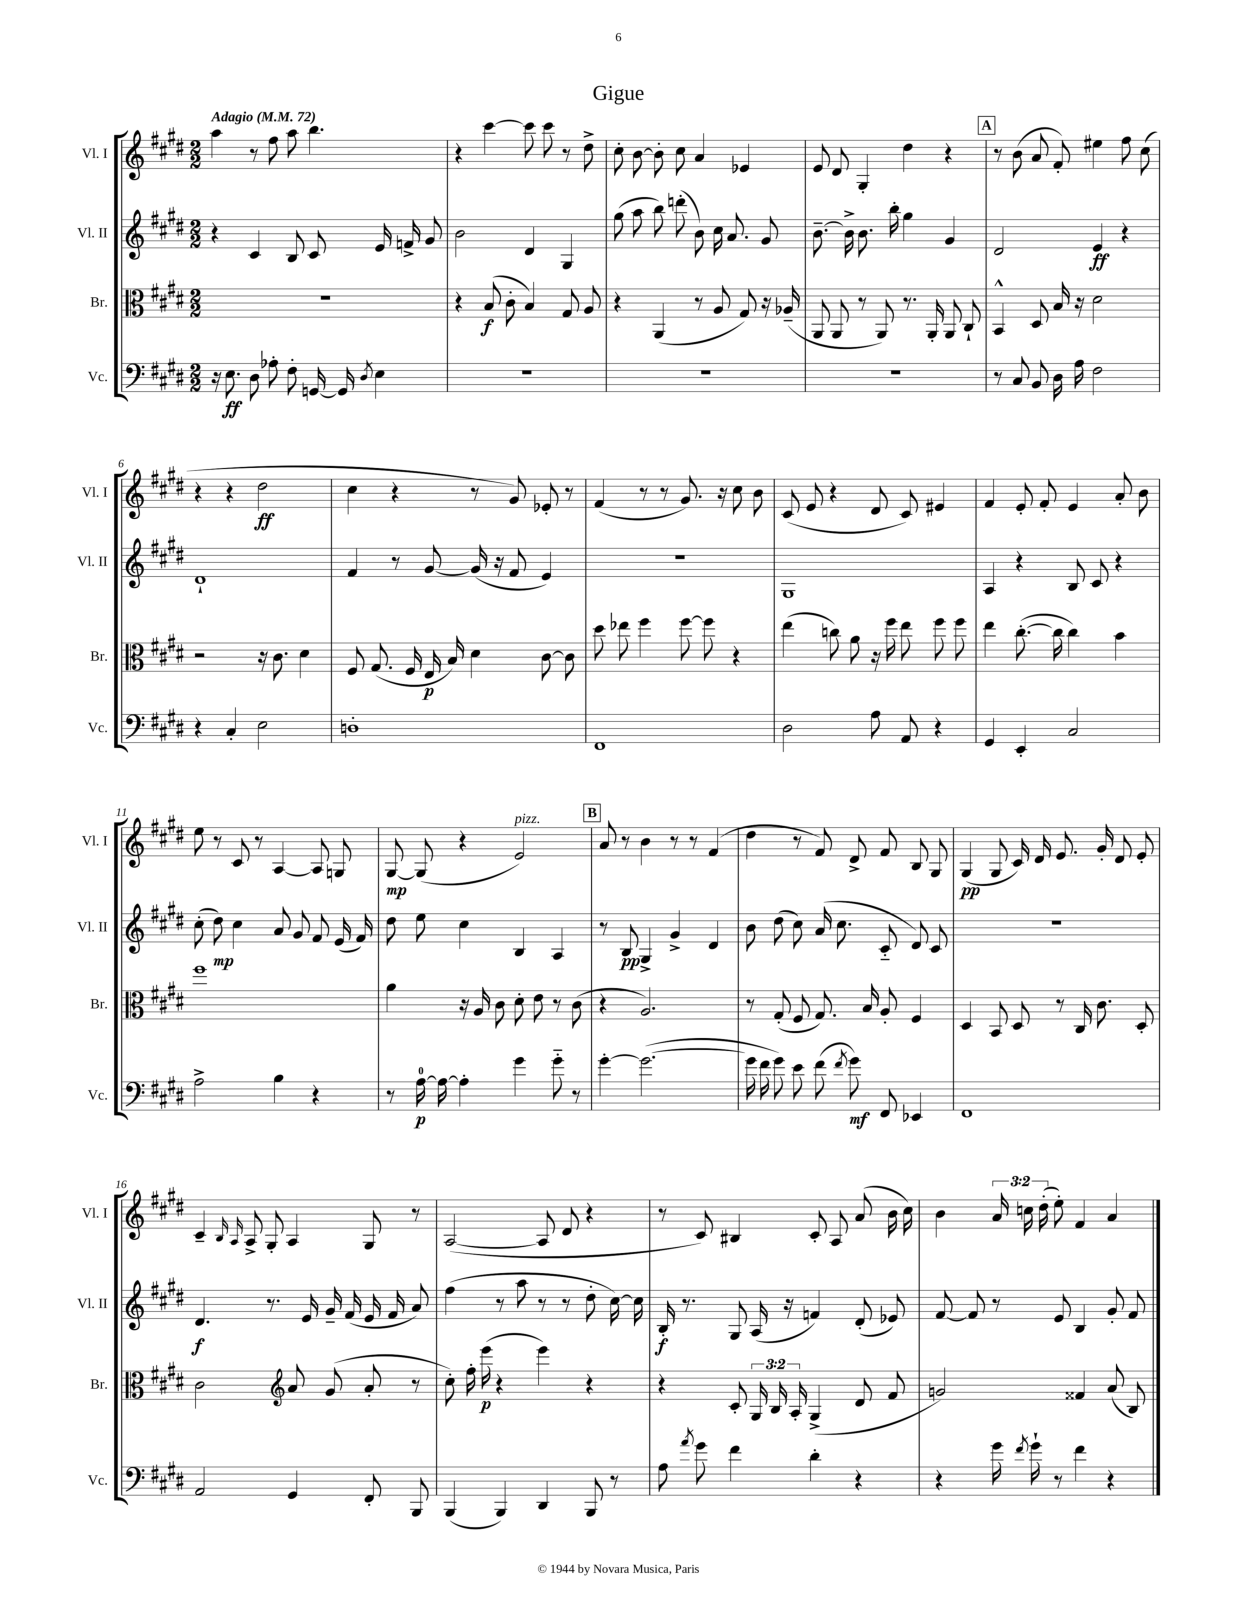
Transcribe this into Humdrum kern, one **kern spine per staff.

**kern	**kern	**kern	**kern
*staff4	*staff3	*staff2	*staff1
*clefF4	*clefC3	*clefG2	*clefG2
*k[f#c#g#d#]	*k[f#c#g#d#]	*k[f#c#g#d#]	*k[f#c#g#d#]
*M2/2	*M2/2	*M2/2	*M2/2
*MM72	*MM72	*MM72	*MM72
16r	1r	4r	4aa
8.E	.	.	.
8D#	.	4c#	8r
8A-'	.	.	8ff#
8F#'	.	8B	8aa
[16GG	.	8c#	4.bb
16GG]	.	.	.
8qD#	.	.	.
4E	.	16e	.
.	.	16f^	.
.	.	8g#	.
=	=	=	=
1r	4r	2b	4r
.	(8B	.	[4ccc#
.	8c#'	.	.
.	4B)	4d#	8ccc#]
.	.	.	8ccc#
.	8G#	4G#	8r
.	8A	.	8dd#^
=	=	=	=
1r	4r	(8gg#	8cc#'
.	.	8aa	[8b
.	(4AA	8bb)	8b']
.	.	(8ddd'	8cc#
.	8r	8b)	4a
.	8A	16cc#	.
.	.	8.a	.
.	8G#)	.	4e-
.	16r	8g#	.
.	(16A-~	.	.
=	=	=	=
1r	8AA	[8.b~	8e
.	8AA	.	8d#
.	.	16b^]	.
.	8r	8.b	4G#'
.	8AA)	.	.
.	.	16bb'	.
.	8.r	4gg#	4dd#
.	16AA'	.	.
.	8AA	4g#	4r
.	8C#`	.	.
=	=	=	=
8r	4BB^^	2d#	8r
8C#	.	.	(8b
8BB	8D#	.	8a
16D#	16B	.	8f#')
16A	16r	.	.
2F#	2d#	4e	4ee#
.	.	4r	8ff#
.	.	.	(8cc#
=	=	=	=
4r	2r	1d#`	4r
4C#'	.	.	4r
2E	16r	.	2dd#
.	8.c#	.	.
.	4d#	.	.
=	=	=	=
1D'	8F#	4f#	4cc#
.	(8.G#	.	.
.	.	8r	4r
.	16F#	.	.
.	16E	[8g#	.
.	16B)	.	.
.	4d#	(16g#]	8r
.	.	16r	.
.	.	8f#	8g#)
.	[8c#	4e)	8e-'
.	8c#]	.	8r
=	=	=	=
1FF#	8dd#	1r	(4f#
.	8ee-	.	.
.	4ff#	.	8r
.	.	.	8r
.	[8ff#	.	8.g#)
.	8ff#]	.	.
.	.	.	16r
.	4r	.	8cc#
.	.	.	8b
=	=	=	=
2D#	(4ee	1G#	(8c#
.	.	.	8e
.	8cc)	.	4r
.	8a	.	.
8A	16r	.	8d#
.	16ff#	.	.
8AA	8ee	.	8c#)
4r	8ff#	.	4e#
.	8ff#	.	.
=	=	=	=
4GG#	4ee	4A	4f#
4EE'	([8.cc#'	4r	8e'
.	.	.	8f#'
.	16cc#]	.	.
2C#	4cc#)	8B	4e
.	.	8c#	.
.	4b	4r	8a'
.	.	.	8b
=	=	=	=
2A^	1ff#	(8cc#'	8ee
.	.	8dd#)	8r
.	.	4cc#	8c#
.	.	.	8r
4B	.	8a	[4A
.	.	8g#	.
4r	.	8f#	8A]
.	.	(16e	8G
.	.	16f#)	.
=	=	=	=
8r	4a	8dd#	[8G#
[16A	.	8ee	(8G#]
16A_	.	.	.
4A']	16r	4cc#	4r
.	16A	.	.
.	8c#	.	.
4g#	8d#'	4B	2e)
.	8e	.	.
8g#'~	8r	4A	.
8r	(8c#	.	.
=	=	=	=
[4g#'	4r	8r	8a
.	.	8B	8r
(2.g#_	2.A)	4G#^	4b
.	.	4g#^	8r
.	.	.	8r
.	.	4d#	(4f#
=	=	=	=
16g#]	8r	8b	4dd#
16f#	.	.	.
8g#)	(8G#'	(8dd#	.
8e	8F#	8cc#)	8r
(8f#	8.G#)	(16a	8f#)
.	.	8.cc#	.
8qf#	.	.	.
8g#)	.	.	8d#^
.	16B	.	.
8FF#	8A'	8c#'~	8f#
4EE-	4F#	8d#)	8B
.	.	8c#	8G#
=	=	=	=
1FF#	4D#	1r	(4G#
.	8BB	.	8G#
.	8D#	.	16c#)
.	.	.	16d#
.	8r	.	8.e
.	16C#	.	.
.	8.c#	.	16g#'
.	.	.	8d#
.	8D#'	.	8e'
=	=	=	=
2AA	2c#	4.d#	4c#~
.	.	.	16qqB
.	.	.	16qqA
.	.	.	8A^
.	.	8.r	8G#'
*	*clefG2	*	*
4GG#	8a	.	4A
.	.	16e	.
.	(8g#	16g#~	.
.	.	(16f#	.
8FF#'	8a'	16e	8G#
.	.	16f#	.
8BBB	8r	8a)	8r
=	=	=	=
(4BBB	8cc#')	(4ff#	([2A
.	16ff#'	.	.
.	(16eee	.	.
4BBB)	4r	8r	.
.	.	8aa	.
4DD#	4eee)	8r	8A]
.	.	8r	8d#
8BBB	4r	8dd#'	4r
8r	.	[16cc#)	.
.	.	16cc#]	.
=	=	=	=
8A	4r	16B'	8r
.	.	8.r	.
8qa	.	.	.
8g#	.	.	8c#)
4f#	8c#'	8G#	4B#
.	24G#	(16A	.
.	24B	.	.
.	.	16r	.
.	24A'	.	.
4d#'	(4G#^	4f)	8c#'
.	.	.	8A
4r	8d#	(8d#'	(8a
.	8f#	8e-)	16b
.	.	.	16cc#)
=	=	=	=
4r	2g)	[8f#	4b
.	.	8f#]	.
16g#	.	8r	24a
.	.	.	24cc
8qf#	.	.	.
16g#`	.	.	.
.	.	.	(24dd#'
8r	.	8e	8ee')
4f#	4f##	4B	4f#
4r	(8a	8g#'	4a
.	8B)	8f#	.
==	==	==	==
*-	*-	*-	*-
